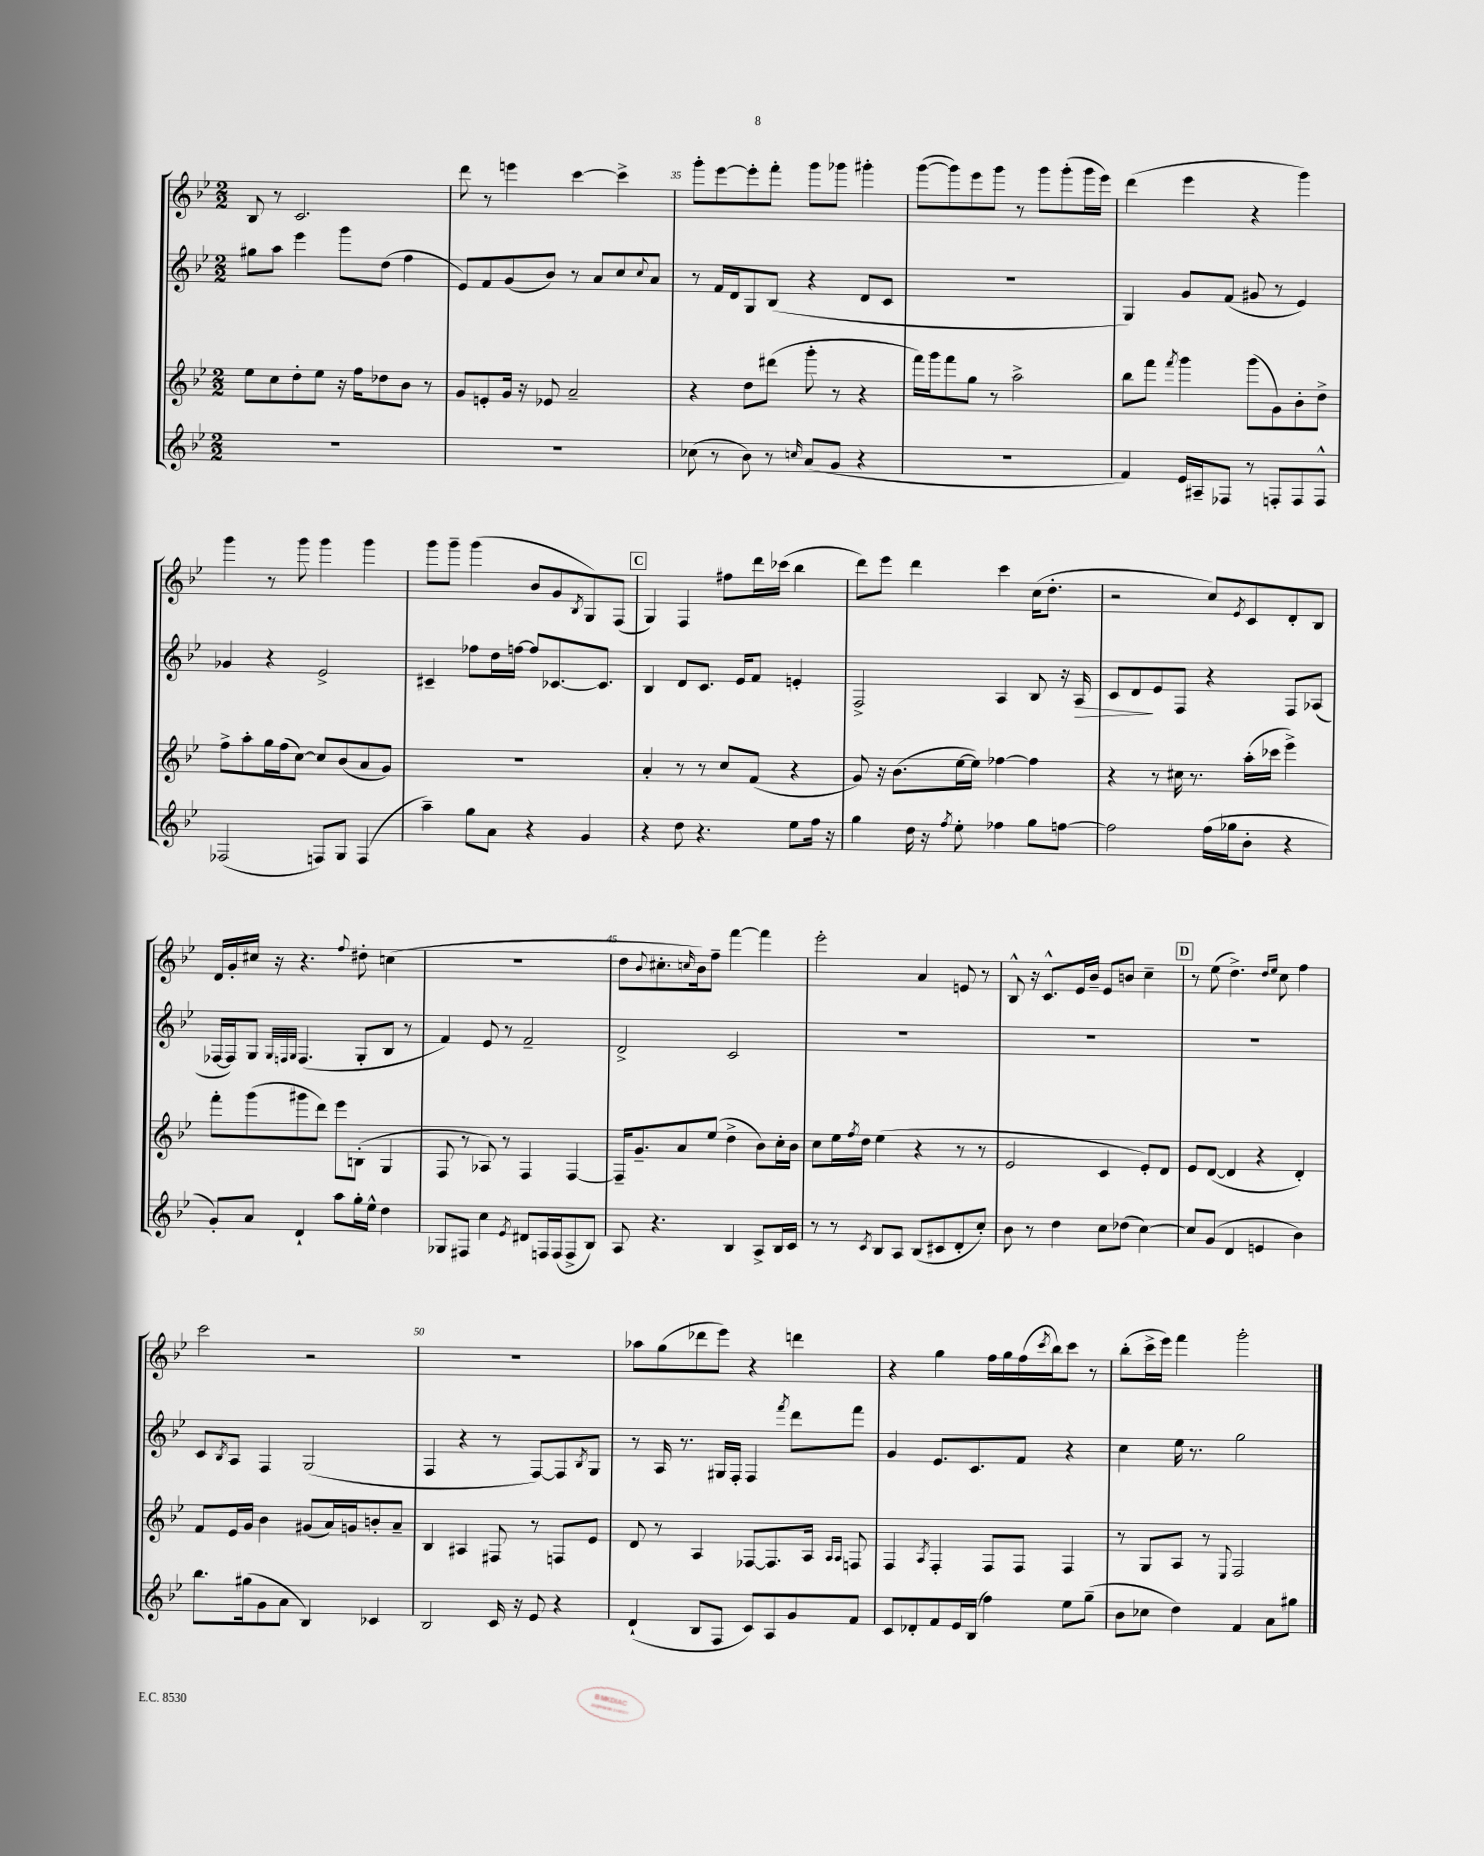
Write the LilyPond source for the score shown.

<<
\new StaffGroup <<
\new Staff = "s0" {
    \clef treble \key bes \major \numericTimeSignature \time 2/2
    bes8 r8 c'2. |
    d'''8 r8 e'''4 c'''4~ c'''4-> |
    g'''8-. ees'''8~ ees'''8-. f'''8-. g'''8 ges'''8 gis'''4-. |
    g'''8~( g'''8) ees'''8 g'''8 r8 g'''8 g'''8-.( g'''16 ees'''16) |
    d'''4( ees'''4 r4 g'''4) |
    g'''4 r8 g'''8 g'''4 g'''4 |
    g'''8 g'''8-- g'''4( bes'8 g'8 \acciaccatura { bes8 } g8) f8( |
    \mark \markup { \box "C" } g4) f4 fis''8 d'''16 ces'''16( bes''4 |
    d'''8) ees'''8 d'''4 c'''4 c''16( d''8.-. |
    r2 c''8) \acciaccatura { ees'8 } c'8 d'8-. bes8 |
    d'16 g'16-. cis''16 r16 r4. \appoggiatura { f''8 } dis''8-. c''4( |
    R1 |
    d''8 \appoggiatura { bes'8 } cis''8.-. \grace { c''16 } bes'16) f''8-- f'''4~ f'''4 |
    ees'''2-. a'4 e'8 r8 |
    bes8-^ r16 c'8.-^ ees'16 bes'16-- ees'8 b'8 c''4-- |
    \mark \markup { \box "D" } r8 ees''8( d''4.->) \grace { d''16 ees''16 } c''8 f''4 |
    c'''2 r2 |
    R1 |
    aes''8 g''8( des'''8 ees'''8) r4 d'''4 |
    r4 g''4 f''16 g''16 f''16( \acciaccatura { c'''8 } bes''16) c'''8 r8 |
    bes''8-.( c'''16-> ees'''16) f'''4 g'''2-. \bar "|." |
}
\new Staff = "s1" {
    \clef treble \key bes \major \numericTimeSignature \time 2/2
    gis''8 a''8 ees'''4 g'''8 d''8( f''4 |
    ees'8) f'8 g'8( bes'8) r8 a'8 c''8 \appoggiatura { c''8 } a'8 |
    r8 f'16 d'16 g8 bes8( r4 d'8 c'8 |
    R1 |
    g4) g'8 f'8( gis'8 r8 ees'4) |
    ges'4 r4 ees'2-> |
    cis'4-- fes''8 d''16 f''16~ f''8 ces'8.~ ces'8. |
    \mark \markup { \box "C" } bes4 d'8 c'8. ees'16 f'8 e'4-. |
    f2-> a4 bes8 r16 a16\> |
    c'8 d'8\! ees'8 f8 r4 f8 aes8( |
    fes16~ fes16) g8 \grace { g32 f32 g32 } f4.( g8-. bes8 r8 |
    f'4) ees'8 r8 f'2-- |
    d'2-> c'2 |
    R1 |
    R1 |
    \mark \markup { \box "D" } R1 |
    c'8 \acciaccatura { bes8 } a8 f4 g2( |
    f4 r4 r8 f8~) f8 \acciaccatura { bes8 } g8 |
    r8 a16 r8. gis16 f16-. f4 \acciaccatura { f'''8 } d'''8 f'''8 |
    g'4 ees'8. c'8. f'8 r4 |
    c''4 ees''16 r8. g''2 \bar "|." |
}
\new Staff = "s2" {
    \clef treble \key bes \major \numericTimeSignature \time 2/2
    ees''8 c''8 d''8-. ees''8 r16 f''16 des''8 bes'8 r8 |
    g'8 e'8-. g'16 r16 ees'8 a'2-- |
    r4 d''8 dis'''8( g'''8-. r8 r4 |
    f'''16) g'''16 f'''8 g''8 r8 a''2-> |
    bes''8 f'''8 \acciaccatura { f'''8 } g'''4 g'''8( g'8) bes'8-. d''8-> |
    f''8-> a''8-. g''16 f''16( c''8~) c''8 bes'8( a'8 g'8) |
    R1 |
    \mark \markup { \box "C" } a'4-. r8 r8 c''8 f'8( r4 |
    g'8) r16 bes'8.( ees''16~ ees''16) fes''4~ fes''4 |
    r4 r8 cis''16 r8. a''16-.( ces'''16 ees'''4->) |
    f'''8-. g'''8( gis'''8 d'''8) ees'''8 b8-.( g4 |
    f8 r8 aes8) r8 f4 f4~ |
    f16-- g'8.-- a'8 ees''8( d''4-> bes'8) c''16-. bes'16 |
    c''8 ees''16 \acciaccatura { f''8 } d''16 ees''4( r4 r8 r8 |
    ees'2 c'4 ees'8-.) d'8 |
    \mark \markup { \box "D" } ees'8 d'8~( d'4 r4 d'4-.) |
    f'8 ees'16 g'16 bes'4 gis'8( a'16) g'16 b'8-. a'8-- |
    bes4 ais4 fis8 r8 f8 ees'8 |
    d'8 r8 a4 fes8~ fes8. a16 \grace { a16 a16 } f8 |
    f4 \acciaccatura { a8 } f4-. f8 f8 f4 |
    r8 g8 a8 r8 \appoggiatura { ees8 } f2 \bar "|." |
}
\new Staff = "s3" {
    \clef treble \key bes \major \numericTimeSignature \time 2/2
    R1 |
    R1 |
    ces''8( r8 bes'8) r8 \grace { c''16 } a'8( g'8 r4 |
    R1 |
    f'4) ees'16 ais16-- fes8 r8 f8-. f8 f8-^ |
    fes2( f8) g8 f4( |
    a''4--) g''8 a'8 r4 g'4 |
    \mark \markup { \box "C" } r4 d''8 r4. ees''8 f''16 r16 |
    g''4 d''16 r16 \acciaccatura { f''8 } ees''8-. fes''4 g''8 f''8~ |
    f''2 f''16( ges''16 bes'8-. r4 |
    g'8-.) a'8 d'4-! a''8 g''16-. ees''16-^ d''4 |
    ges8 fis8 c''4 \acciaccatura { ees'8 } dis'8 f16 f16( f8-> bes8) |
    a8 r4. bes4 a8-> bes16 c'16 |
    r8 r8 \acciaccatura { c'8 } bes8 a8 bes8( cis'8 d'8-. c''8-.) |
    bes'8 r8 d''4 c''8 des''8( c''4~) |
    \mark \markup { \box "D" } c''8 g'8( d'4 e'4 bes'4) |
    bes''8. gis''16( g'8 a'8 bes4) ces'4 |
    bes2 c'16 r16 ees'8 r4 |
    d'4-!( bes8 f8 c'8) a8 g'8 f'8 |
    c'8 des'8-. f'8 ees'16 bes16( f''4) ees''8 g''8--( |
    bes'8 ces''8 d''4) f'4 a'8 gis''8 \bar "|." |
}
>>
>>
\layout { \context { \Score currentBarNumber = #33 \override BarNumber.break-visibility = ##(#f #t #t) barNumberVisibility = #(every-nth-bar-number-visible 5) } }
